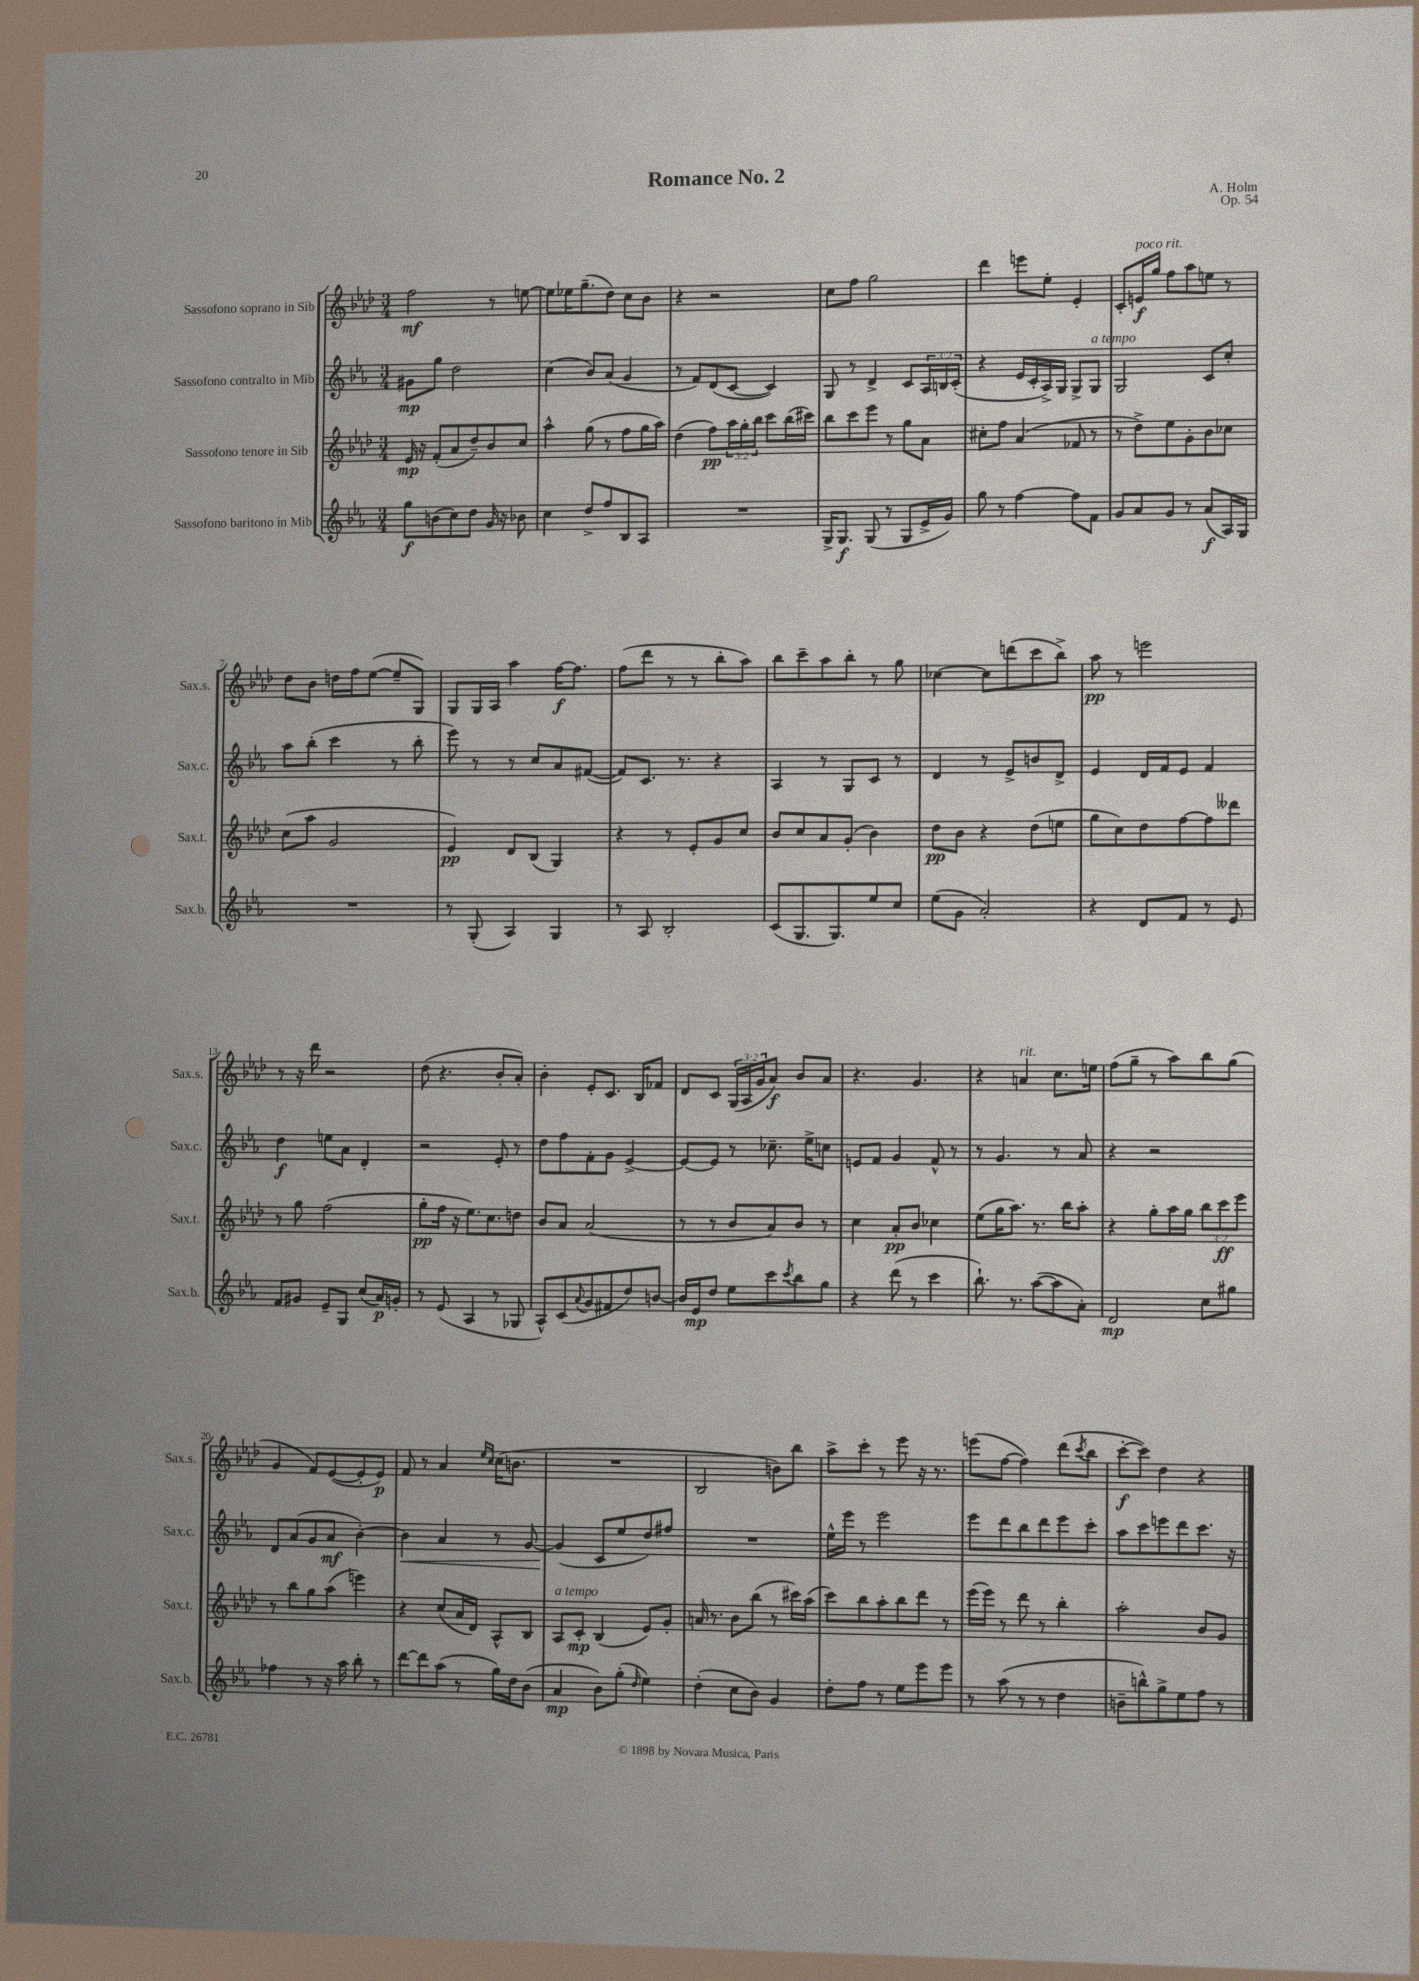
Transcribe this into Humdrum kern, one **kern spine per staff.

**kern	**dynam	**kern	**dynam	**kern	**dynam	**kern	**dynam
*part4	*part4	*part3	*part3	*part2	*part2	*part1	*part1
*staff4	*staff4	*staff3	*staff3	*staff2	*staff2	*staff1	*staff1
*I"Sassofono baritono in Mib	*	*I"Sassofono tenore in Sib	*	*I"Sassofono contralto in Mib	*	*I"Sassofono soprano in Sib	*
*I'Sax.b.	*	*I'Sax.t.	*	*I'Sax.c.	*	*I'Sax.s.	*
*clefG2	*	*clefG2	*	*clefG2	*	*clefG2	*
*k[b-e-a-]	*	*k[b-e-a-d-]	*	*k[b-e-a-]	*	*k[b-e-a-d-]	*
*M3/4	*	*M3/4	*	*M3/4	*	*M3/4	*
=1	=1	=1	=1	=1	=1	=1	=1
8gg\L	f	16e-/	mp	8g#X\L	mp	2ff\	mf
.	.	16r	.	.	.	.	.
(8bn\	.	(8f'/L	.	8gg\J	.	.	.
8cc\)	.	8a-/	.	2dd\	.	.	.
8dd\J	.	8dd-~/)	.	.	.	.	.
16g/	.	8b-/	.	.	.	8r	.
16r	.	.	.	.	.	.	.
8b-X\	.	8cc/J	.	.	.	[8een\	.
=2	=2	=2	=2	=2	=2	=2	=2
4cc\	.	4aa-^^\	.	(4cc\	.	8ee\L]	.
.	.	.	.	.	.	16ee-X\K	.
.	.	.	.	.	.	(8.gg~\	.
8dd^/L	.	(8gg\	.	8b-/L)	.	.	.
8ff/	.	8r	.	(8a-/J	.	8dd-\J)	.
8B-/	.	8ff\L	.	4g/	.	8cc\L	.
8A-/J	.	16gg\L	.	.	.	8b-\J	.
.	.	16aa-\JJ)	.	.	.	.	.
=3	=3	=3	=3	=3	=3	=3	=3
2.r	.	(4dd-\	.	8r	.	4r	.
.	.	.	.	8f/L)	.	.	.
.	.	8ff\L)	pp	(8d/	.	2r	.
.	.	24aa-\L	.	[8c/J	.	.	.
.	.	24gg'\	.	.	.	.	.
.	.	24bb-\JJ	.	.	.	.	.
.	.	8ccc\L	.	4c/])	.	.	.
.	.	(16bb-\L	.	.	.	.	.
.	.	16ccc#X\JJ)	.	.	.	.	.
=4	=4	=4	=4	=4	=4	=4	=4
16G^/KL	.	8bb-\L	.	8G/	.	8cc\L	.
8.G/J	f	.	.	.	.	.	.
.	.	8ccc\	.	8r	.	8ff\J	.
(8G/	.	8eee-\J	.	4d^/	.	2gg\	.
8r	.	8r	.	.	.	.	.
8G/L	.	8gg\L	.	8c/L	.	.	.
16e-^/L	.	8a-\J	.	24A-/L	.	.	.
.	.	.	.	24Bn/	.	.	.
16g/JJ)	.	.	.	.	.	.	.
.	.	.	.	(24c'/JJ	.	.	.
=5	=5	=5	=5	=5	=5	=5	=5
8gg\	.	8cc#X'\L	.	4r	.	4ddd-\	.
8r	.	8ff\J	.	.	.	.	.
[4ff\	.	(4a-/	.	16e-/LL	.	8eeen\L	.
.	.	.	.	16c'/	.	.	.
.	.	.	.	16A-^/)	.	8ee-'\J	.
.	.	.	.	16G/JJ	.	.	.
8ff\L]	.	8f-X/	.	8G^/L	.	4e-'/	.
!	!	!	!	!LO:TX:a:i:t=a tempo	!	!	!
8f\J	.	8r	.	8G/J	.	.	.
=6	=6	=6	=6	=6	=6	=6	=6
8g/L	.	8r	.	2G/	.	8c'/L	.
!	!	!	!	!	!	!LO:TX:a:i:t=poco rit.	!
8a-/	.	8dd-^\L)	.	.	.	16en/L	f
.	.	.	.	.	.	16gg/JJ	.
8g/J	.	8ee-\	.	.	.	8ff\L	.
8r	.	8g'\	.	.	.	8aa-\	.
(8a-/L	f	8b-\	.	8c/L	.	8een\J	.
16A-/L)	.	8cc-X\J	.	8cc'/J	.	8r	.
16G/JJ	.	.	.	.	.	.	.
!!LO:LB:g=z
=7	=7	=7	=7	=7	=7	=7	=7
2.r	.	(8cc\L	.	8aa-\L	.	8dd-\L	.
.	.	8aa-\J	.	(8bb-'\J	.	8b-\J	.
.	.	2g/	.	4ccc\	.	16ddn\LL	.
.	.	.	.	.	.	16ff\J	.
.	.	.	.	.	.	([8ee-\J	.
.	.	.	.	8r	.	8ee-~/L]	.
.	.	.	.	8bb-'\	.	8G/J)	.
=8	=8	=8	=8	=8	=8	=8	=8
8r	.	4e-/)	pp	8eee-\)	.	8G/L	.
(8G'/	.	.	.	8r	.	16G/L	.
.	.	.	.	.	.	16A-/JJ	.
4A-/)	.	8d-/L	.	8r	.	4aa-\	.
.	.	(8B-/J	.	8cc/L	.	.	.
4G/	.	4G/)	.	8a-/	.	[16ff\KL	f
.	.	.	.	.	.	8.ff\J]	.
.	.	.	.	([8f#X/J	.	.	.
=9	=9	=9	=9	=9	=9	=9	=9
8r	.	4r	.	8f#/L])	.	(8ff\L	.
8A-/	.	.	.	8.c/J	.	8ddd-\J	.
2B-'/	.	8r	.	.	.	8r	.
.	.	.	.	8.r	.	.	.
.	.	8e-'/L	.	.	.	8r	.
.	.	8g/	.	4r	.	8bb-'\L	.
.	.	8cc/J	.	.	.	8aa-\J)	.
=10	=10	=10	=10	=10	=10	=10	=10
(8c/L	.	8b-/L	.	4A-/	.	8bb-\L	.
8.G/	.	8cc/	.	.	.	8ccc~\	.
.	.	8a-/	.	8r	.	8aa-\	.
8.G/)	.	.	.	.	.	.	.
.	.	(8g'/J	.	8G/L	.	8bb-'\J	.
8ee-/	.	4b-\)	.	8c/J	.	8r	.
8cc/J	.	.	.	8r	.	8gg\	.
=11	=11	=11	=11	=11	=11	=11	=11
(8ee-\L	.	8dd-\L	pp	4d/	.	[4cc-X\	.
8g\J	.	8b-\J	.	.	.	.	.
2a-'/)	.	4r	.	8r	.	8cc-\L]	.
.	.	.	.	8e-^/L	.	(8dddn\	.
.	.	(8dd-\L	.	8bn/	.	8ccc\	.
.	.	8een\J	.	8d^/J	.	8bb-^\J)	.
=12	=12	=12	=12	=12	=12	=12	=12
4r	.	8gg\L	.	4e-/	.	8aa-\	pp
.	.	8cc\)	.	.	.	8r	.
8d/L	.	8dd-\	.	16d/LL	.	2eeen\	.
.	.	.	.	16f/J	.	.	.
8f/J	.	[8ff\	.	8e-/J	.	.	.
8r	.	8ff\]	.	4f/	.	.	.
8e-/	.	8ddd--X\J	.	.	.	.	.
!!LO:LB:g=z
=13	=13	=13	=13	=13	=13	=13	=13
8f/L	.	8r	.	4dd\	f	8r	.
8g#X/J	.	8gg\	.	.	.	16r	.
.	.	.	.	.	.	16ddd-\	.
8e-~/L	.	(2ff\	.	8een\L	.	2r	.
8G/J	.	.	.	8a-\J	.	.	.
(8cc/L	.	.	.	4d'/	.	.	.
16a-/L)	p	.	.	.	.	.	.
16gn'/JJ	.	.	.	.	.	.	.
=14	=14	=14	=14	=14	=14	=14	=14
8r	.	8gg'\L	pp	2r	.	(8dd-\	.
(8e-/	.	16ff\Jk	.	.	.	4.r	.
.	.	16r	.	.	.	.	.
4A-/	.	8.ee-\L)	.	.	.	.	.
.	.	8.cc\	.	.	.	.	.
8r	.	.	.	8e-'/	.	8b-'/L	.
8G-X/	.	8ddn\J	.	8r	.	8a-'/J)	.
=15	=15	=15	=15	=15	=15	=15	=15
8A-^^/L)	.	8b-/L	.	8dd\L	.	4b-'\	.
(8c/	.	8a-/J	.	8ff\	.	.	.
8qqa-/	.	.	.	.	.	.	.
8g/	.	(2a-/	.	8f'\	.	8e-'/L	.
8f#X/	.	.	.	8g\J	.	8.c/J	.
8dd/)	.	.	.	[4e-^/	.	.	.
.	.	.	.	.	.	16B-/KL	.
[8bn/J	.	.	.	.	.	8f-X/J	.
=16	=16	=16	=16	=16	=16	=16	=16
16b/LL]	.	8r	.	8e-/L_	.	8d-/L	.
16e-/J	mp	.	.	.	.	.	.
8dd/J	.	8r	.	8e-/J]	.	8c/J	.
8ee-\L	.	8b-/L	.	8r	.	(24G/LL	.
.	.	.	.	.	.	24A-/	.
.	.	.	.	.	.	24g/J	.
8ccc\	.	8a-/)	.	8.cc-X~\	.	8a-/J)	f
8qccc/	.	.	.	.	.	.	.
8bb-\	.	8b-/J	.	.	.	8b-/L	.
.	.	.	.	16ee-^\KL	.	.	.
8gg\J	.	8r	.	8ccn\J	.	8a-/J	.
=17	=17	=17	=17	=17	=17	=17	=17
4r	.	4cc\	.	8en/L	.	4.r	.
.	.	.	.	8f/J	.	.	.
(8ddd\	.	8a-'/L	pp	4g/	.	.	.
8r	.	8b-/J	.	.	.	4.g/	.
4ccc\	.	4cc-X\	.	8f^^/	.	.	.
.	.	.	.	8r	.	.	.
=18	=18	=18	=18	=18	=18	=18	=18
8.bb-`\)	.	(8ee-\L	.	8r	.	4r	.
.	.	16gg\K	.	4.g/	.	.	.
8.r	.	8.aa-\J)	.	.	.	.	.
!	!	!	!	!	!	!LO:TX:a:i:t=rit.	!
.	.	.	.	.	.	4an/	.
([8aa-\L	.	8.r	.	.	.	.	.
8aa-\]	.	.	.	8r	.	8.cc\L	.
.	.	16bb-\KL	.	.	.	.	.
8a-'\J)	.	8aa-'\J	.	8a-/	.	.	.
.	.	.	.	.	.	16een\Jk	.
=19	=19	=19	=19	=19	=19	=19	=19
2d/	mp	4r	.	4r	.	(8ff\L	.
.	.	.	.	.	.	8gg~\J	.
.	.	8gg'\L	.	2r	.	8r	.
.	.	16aa-\L	.	.	.	8aa-\L)	.
.	.	16gg\JJ	.	.	.	.	.
8cc\L	.	12bb-\L	.	.	.	8bb-\	.
.	.	12ccc\	ff	.	.	.	.
8gg#X\J	.	.	.	.	.	(8gg\J	.
.	.	12eee-\J	.	.	.	.	.
!!LO:LB:g=z
=20	=20	=20	=20	=20	=20	=20	=20
4ff-X\	.	8r	.	8d/L	.	4g/	.
.	.	8bb-\L	.	(8a-/	.	.	.
8r	.	8gg\	.	8g/	.	8f/L)	.
16r	.	(8aa-\J	.	8a-/J	mf	([8e-/	.
16aa-\	.	.	.	.	.	.	.
8bb-'\	.	4eeen\)	.	[4b-'\)	.	8e-'/]	.
8r	.	.	.	.	.	8e-/J)	p
=21	=21	=21	=21	=21	=21	=21	=21
!	!	!	!	!	!LO:HP:b	!	!
[8ddd\L	.	4r	.	4b-\]	<	8f/	.
8ddd\]	.	.	.	.	.	8r	.
(8aa-\J	.	(8cc/L	.	4a-/	.	4a-/	.
8r	.	16a-/L	.	.	.	.	.
.	.	16d-/JJ)	.	.	.	.	.
.	.	.	.	.	.	16qqee-/LL	.
.	.	.	.	.	.	16qqcc/JJ	.
16gg\LL)	.	8A-^^/L	.	8r	.	(16cc\KL	.
16dd\J	.	.	.	.	.	8.bn\J	.
(8b-\J	.	8B-/J	.	[8g/	.	.	.
=22	=22	=22	=22	=22	=22	=22	=22
!	!	!LO:TX:a:i:t=a tempo	!	!	!	!	!
4a-/	mp	8A-/L	.	(4g/]	.	2.r	.
.	.	8c'/J	mp	.	.	.	.
8b-\L)	.	(4B-/	.	8c/L	[	.	.
(8gg'\J	.	.	.	8ee-/	.	.	.
16qqdd/	.	.	.	.	.	.	.
4ee-\)	.	8e-/L)	.	8dd/)	.	.	.
.	.	8g'/J	.	8ff#X/J	.	.	.
=23	=23	=23	=23	=23	=23	=23	=23
(4dd'\	.	16an/	.	2.r	.	2B-/	.
.	.	8.r	.	.	.	.	.
8cc\L	.	8b-\L	.	.	.	.	.
8b-\J)	.	(8bb-\J	.	.	.	.	.
4g/	.	8r	.	.	.	8bn\L)	.
.	.	16ccc#X\LL)	.	.	.	8bb-\J	.
.	.	(16aa-\JJ	.	.	.	.	.
=24	=24	=24	=24	=24	=24	=24	=24
8dd'\L	.	8ccc\L)	.	16ee-^^\LL	.	8aa-^\L	.
.	.	.	.	16eee-\JJ	.	.	.
8ff\J	.	8bb-\	.	8r	.	8ccc'\J	.
8r	.	8aa-'\	.	2eee-\	.	8r	.
8ee-\L	.	8bb-\	.	.	.	8eee-\	.
8eee-\	.	8ddd-\J	.	.	.	16r	.
.	.	.	.	.	.	8.r	.
8eee-\J	.	8r	.	.	.	.	.
=25	=25	=25	=25	=25	=25	=25	=25
8r	.	(16eee-\LL	.	8eee-\L	.	(8eeen\L	.
.	.	16eee-\JJ)	.	.	.	.	.
(8aa-\	.	8r	.	8ddd\	.	[8ff\J	.
8r	.	8ddd-\	.	8bb-\	.	4ff\])	.
8r	.	8r	.	8ddd\	.	.	.
4dd\	.	4bb-'\	.	8eee-\	.	(8ddd-\L	.
.	.	.	.	.	.	8qccc/	.
.	.	.	.	8ccc'\J	.	8bb-\J	.
=26	=26	=26	=26	=26	=26	=26	=26
8bn~\L	.	2aa-'\	.	8aa-\L	.	[8ccc'\L	f
8bbn^^\)	.	.	.	8ccc\	.	8ccc\J])	.
8gg^\	.	.	.	8eeen\	.	4dd-\	.
8ee-\	.	.	.	8ddd\	.	.	.
8ff\J	.	8b-/L	.	8.ccc\J	.	4r	.
8r	.	8g/J	.	.	.	.	.
.	.	.	.	16r	.	.	.
==	==	==	==	==	==	==	==
*-	*-	*-	*-	*-	*-	*-	*-
